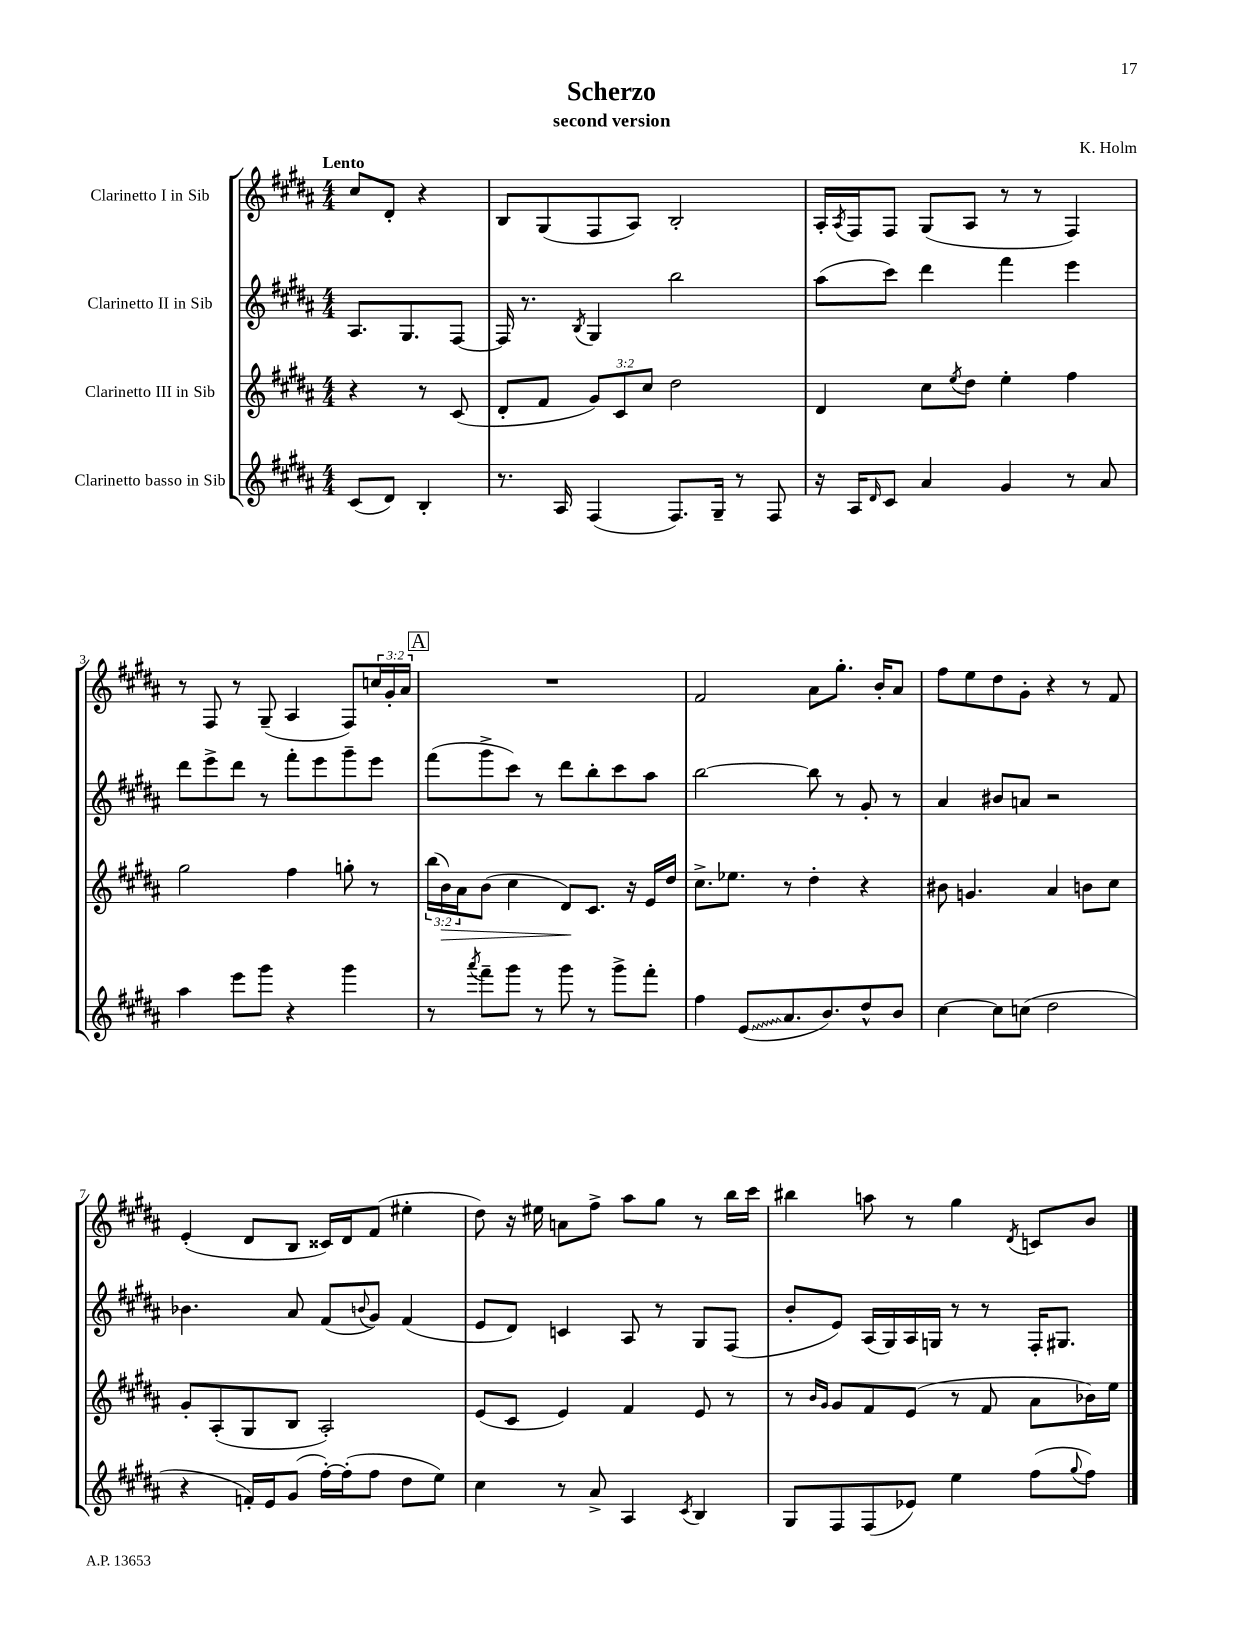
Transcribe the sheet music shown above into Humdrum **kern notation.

**kern	**kern	**kern	**kern
*staff4	*staff3	*staff2	*staff1
*clefG2	*clefG2	*clefG2	*clefG2
*k[f#c#g#d#a#]	*k[f#c#g#d#a#]	*k[f#c#g#d#a#]	*k[f#c#g#d#a#]
*M4/4	*M4/4	*M4/4	*M4/4
(8c#	4r	8.A#	8cc#
8d#)	.	.	8d#'
.	.	8.G#	.
4B'	8r	.	4r
.	(8c#	[8F#	.
=	=	=	=
8.r	8d#'	16F#]	8B
.	.	8.r	.
.	8f#	.	(8G#
16A#	.	.	.
.	.	8qB	.
(4F#	12g#)	4G#	8F#
.	12c#	.	.
.	.	.	8A#)
.	12cc#	.	.
8.F#)	2dd#	2bb	2B'
16G#~	.	.	.
8r	.	.	.
8F#	.	.	.
=	=	=	=
16r	4d#	(8aa#	16A#'
.	.	.	8qA#
16A#	.	.	16F#
16qqd#	.	.	.
8c#	.	8ccc#)	8F#
4a#	8cc#	4ddd#	(8G#
.	8qee	.	.
.	8dd#	.	8A#
4g#	4ee'	4fff#	8r
.	.	.	8r
8r	4ff#	4eee	4F#)
8a#	.	.	.
=	=	=	=
4aa#	2gg#	8ddd#	8r
.	.	8eee^	8F#
8eee	.	8ddd#	8r
8ggg#	.	8r	(8G#~
4r	4ff#	8fff#'	4A#
.	.	8eee	.
4ggg#	8gg'	8ggg#~	8F#)
.	8r	8eee	24cc
.	.	.	24g#'
.	.	.	24a#
=	=	=	=
8r	(24bb	(8fff#	1r
.	24b)	.	.
.	24a#	.	.
8qaaa#	.	.	.
8fff#~	(8b	8ggg#^	.
8ggg#	4cc#	8ccc#)	.
8r	.	8r	.
8ggg#	8d#)	8ddd#	.
8r	8.c#	8bb'	.
8ggg#^	.	8ccc#	.
.	16r	.	.
8fff#'	16e	8aa#	.
.	16dd#	.	.
=	=	=	=
4ff#	8.cc#^	[2bb	2f#
.	8.ee-	.	.
(8e	.	.	.
8.a#	8r	.	.
.	4dd#'	8bb]	8a#
8.b)	.	.	.
.	.	8r	8.gg#'
8dd#^^	4r	8g#'	.
.	.	.	16b'
8b	.	8r	8a#
=	=	=	=
[4cc#	8b#	4a#	8ff#
.	4.g	.	8ee
8cc#]	.	8b#	8dd#
(8cc	.	8a	8g#'
2dd#	4a#	2r	4r
.	8b	.	8r
.	8cc#	.	8f#
=	=	=	=
4r	8g#'	4.b-	(4e'
.	(8A#'	.	.
16f')	8G#	.	8d#
16e	.	.	.
(8g#	8B	8a#	8B
[16ff#')	2A#')	(8f#	16c##)
(16ff#']	.	.	16d#
.	.	8qqb	.
8ff#	.	8g#)	(8f#
8dd#	.	(4f#	4ee#'
8ee)	.	.	.
=	=	=	=
4cc#	(8e	8e	8dd#)
.	8c#	8d#)	16r
.	.	.	16ee#
8r	4e)	4c	8a
8a#^	.	.	8ff#^
4A#	4f#	8A#	8aa#
.	.	8r	8gg#
8qc#	.	.	.
4B	8e	8G#	8r
.	8r	(8F#	16bb
.	.	.	16ccc#
=	=	=	=
8G#	8r	8b'	4bb#
.	16qqb	.	.
.	16qqg#	.	.
8F#	8g#	8e)	.
(8F#	8f#	(16A#	8aa
.	.	16G#)	.
8e-)	(8e	16A#	8r
.	.	16G	.
4ee	8r	8r	4gg#
.	8f#	8r	.
.	.	.	8qd#
(8ff#	8a#	16F#'	8c
.	.	8.G#	.
8qqgg#	.	.	.
8ff#)	16b-)	.	8b
.	16ee	.	.
==	==	==	==
*-	*-	*-	*-
